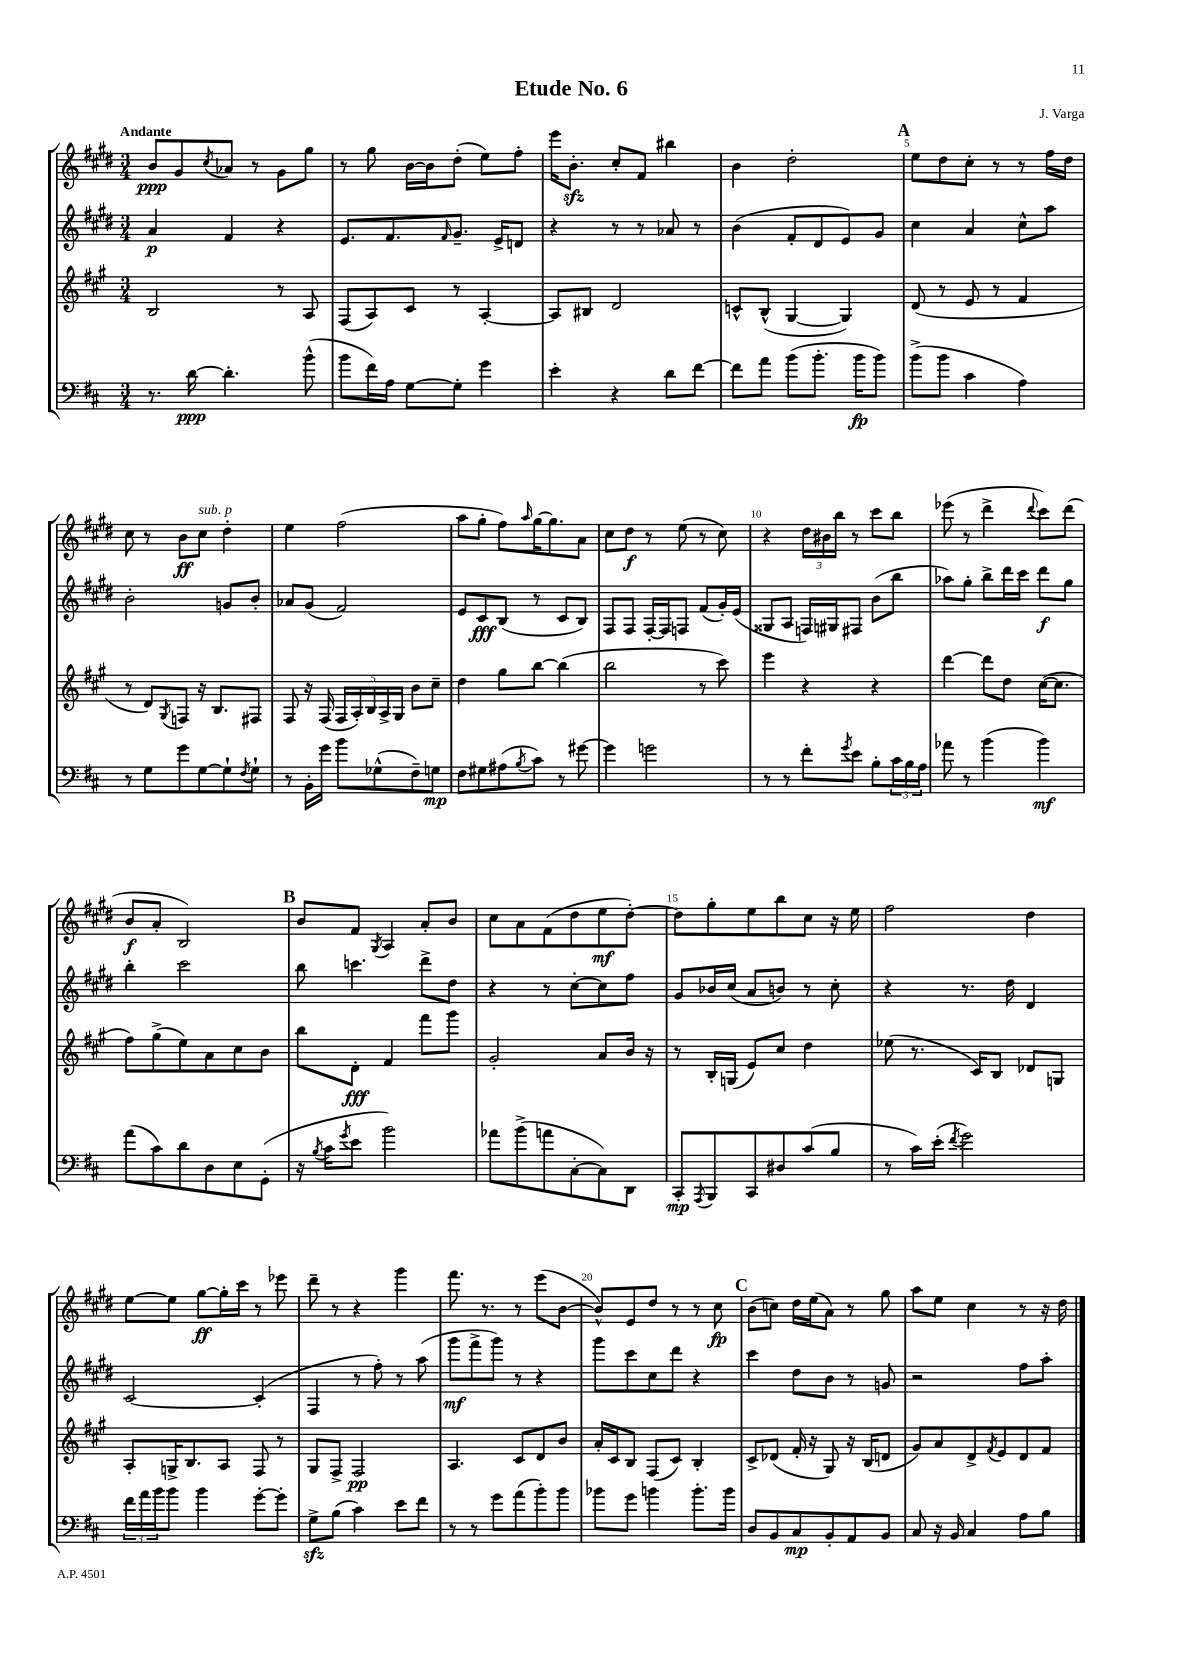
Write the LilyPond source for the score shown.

\header { title = "Etude No. 6" composer = "J. Varga" }
<<
\new StaffGroup <<
\new Staff = "s0" {
    \clef treble \key e \major \numericTimeSignature \time 3/4 \tempo "Andante"
    b'8\ppp gis'8 \acciaccatura { cis''8 } aes'8 r8 gis'8 gis''8 |
    r8 gis''8 b'16~ b'16 dis''8-.( e''8) fis''8-. |
    e'''16 b'8.-.\sfz cis''8-. fis'8 bis''4 |
    b'4 dis''2-. |
    \mark \markup { \bold "A" } e''8 dis''8 cis''8-. r8 r8 fis''16 dis''16 |
    cis''8 r8 b'8\ff cis''8^\markup { \italic "sub. p" } dis''4-. |
    e''4 fis''2( |
    a''8 gis''8-. fis''8) \grace { a''16 } gis''16~ gis''8. a'8 |
    cis''8 dis''8\f r8 e''8( r8 cis''8) |
    r4 \tuplet 3/2 { dis''16 bis'16 b''16 } r8 cis'''8 b''8 |
    ees'''8( r8 dis'''4-> \appoggiatura { dis'''8 } cis'''8) dis'''8( |
    b'8\f a'8-. b2) |
    \mark \markup { \bold "B" } b'8 fis'8 \acciaccatura { gis8 } a4 a'8-. b'8 |
    cis''8 a'8 fis'8( dis''8 e''8\mf dis''8~-.) |
    dis''8 gis''8-. e''8 b''8 cis''8 r16 e''16 |
    fis''2 dis''4 |
    e''8~ e''8 gis''8~\ff gis''16-. cis'''16 r8 ees'''8 |
    dis'''8-- r8 r4 gis'''4 |
    fis'''8. r8. r8 e'''8( b'8~ |
    b'8-^) e'8 dis''8 r8 r8 cis''8\fp |
    \mark \markup { \bold "C" } b'8( c''8) dis''16 e''16( a'8) r8 gis''8 |
    a''8 e''8 cis''4 r8 r16 dis''16 \bar "|." |
}
\new Staff = "s1" {
    \clef treble \key e \major \numericTimeSignature \time 3/4
    a'4\p fis'4 r4 |
    e'8. fis'8. \grace { fis'16 } gis'8.-- e'16-> d'8 |
    r4 r8 r8 aes'8 r8 |
    b'4( fis'8-. dis'8 e'8) gis'8 |
    \mark \markup { \bold "A" } cis''4 a'4 cis''8-^ a''8 |
    b'2-. g'8 b'8-. |
    aes'8 gis'8( fis'2) |
    e'8 cis'8\fff b8( r8 cis'8 b8) |
    fis8 fis8 fis16~-. fis16 f8 fis'8( gis'16-.) e'16( |
    gisis8 a8 f16) gis16 fis8 b'8( b''8 |
    aes''8) gis''8-. b''8-> dis'''16 cis'''16 dis'''8\f gis''8 |
    b''4-. cis'''2 |
    \mark \markup { \bold "B" } b''8 c'''4. dis'''8-> dis''8 |
    r4 r8 cis''8~-. cis''8 fis''8 |
    gis'8 bes'16 cis''16( a'8 b'8) r8 cis''8-. |
    r4 r8. dis''16 dis'4 |
    cis'2~ cis'4-.( |
    fis4 r8 fis''8-.) r8 a''8( |
    gis'''8\mf fis'''8-> gis'''8) r8 r4 |
    gis'''8 cis'''8 cis''8 dis'''8 r4 |
    \mark \markup { \bold "C" } cis'''4 dis''8 b'8 r8 g'8 |
    r2 fis''8 a''8-. \bar "|." |
}
\new Staff = "s2" {
    \clef treble \key a \major \numericTimeSignature \time 3/4
    b2 r8 a8 |
    fis8( a8) cis'8 r8 a4~-. |
    a8 bis8 d'2 |
    c'8-^ b8-^( gis4~ gis4) |
    \mark \markup { \bold "A" } d'8( r8 e'8 r8 fis'4 |
    r8 d'8) \acciaccatura { gis8 } f8 r16 b8. fis8 |
    fis8 r16 fis16( \tuplet 5/4 { fis16 a16-.) b16 a16-> gis16 } b'8 cis''8-- |
    d''4 gis''8 b''8~ b''4( |
    b''2 r8 cis'''8) |
    e'''4 r4 r4 |
    d'''4~ d'''8 d''8 cis''16~( cis''8. |
    fis''8) gis''8->( e''8) a'8 cis''8 b'8 |
    \mark \markup { \bold "B" } b''8 d'8-.\fff fis'4 fis'''8 gis'''8 |
    gis'2-. a'8 b'16 r16 |
    r8 b16-. g16( e'8) cis''8 d''4 |
    ees''8( r8. cis'16) b8 des'8 g8 |
    a8-. g16-> b8. a8 fis8 r8 |
    gis8 fis8-> fis2\pp |
    a4. cis'8 d'8 b'8 |
    a'16-. cis'16 b8 fis8( cis'8) b4-. |
    \mark \markup { \bold "C" } cis'8-> des'8( fis'16-. r16 gis8) r16 b16( d'8 |
    gis'8) a'8 d'8-> \acciaccatura { fis'8 } e'8 d'8 fis'8 \bar "|." |
}
\new Staff = "s3" {
    \clef bass \key d \major \numericTimeSignature \time 3/4
    r8. d'16~\ppp d'4.-. b'8-^( |
    b'8 fis'16) a16 g8~ g8-. g'4 |
    e'4-. r4 d'8 fis'8~ |
    fis'8 a'8 b'8( b'8.-. b'16\fp b'8) |
    \mark \markup { \bold "A" } b'8->( b'8 cis'4 a4) |
    r8 g8 g'8 g8~ g8-! \acciaccatura { fis8 } g8-! |
    r8 b,16-. g'16 b'8 ges8-^( fis8--) g8\mp |
    fis8 gis8 ais8( \acciaccatura { b8 } cis'8) r8 gis'8~ |
    gis'4 g'2 |
    r8 r8 fis'8-. \acciaccatura { g'8 } e'8 b8-. \tuplet 3/2 { cis'16 b16 a16 } |
    aes'8 r8 b'4( b'4\mf) |
    a'8( cis'8) d'8 d8 e8 g,8-.( |
    \mark \markup { \bold "B" } r16 \acciaccatura { b8 } cis'16 \acciaccatura { g'8 } e'8 b'2) |
    aes'8 b'8->( a'8 cis8~-. cis8) d,8 |
    cis,8-.\mp \acciaccatura { a,,8 } b,,8 cis,8 dis8 cis'8( b8 |
    r8 cis'16) e'16-.( \acciaccatura { fis'8 } g'2) |
    \tuplet 3/2 { fis'16 a'16 b'16 } b'8 b'4 g'8~-. g'8-. |
    g8->\sfz b8( cis'4) e'8 fis'8 |
    r8 r8 g'8 a'8( b'8-.) b'8 |
    bes'8 g'8 b'4 b'8.-. b'16 |
    \mark \markup { \bold "C" } d8 b,8 cis8\mp b,8-. a,8 b,8 |
    cis8 r16 b,16 cis4 a8 b8 \bar "|." |
}
>>
>>
\layout { \context { \Score \override BarNumber.break-visibility = ##(#f #t #t) barNumberVisibility = #(every-nth-bar-number-visible 5) } }
